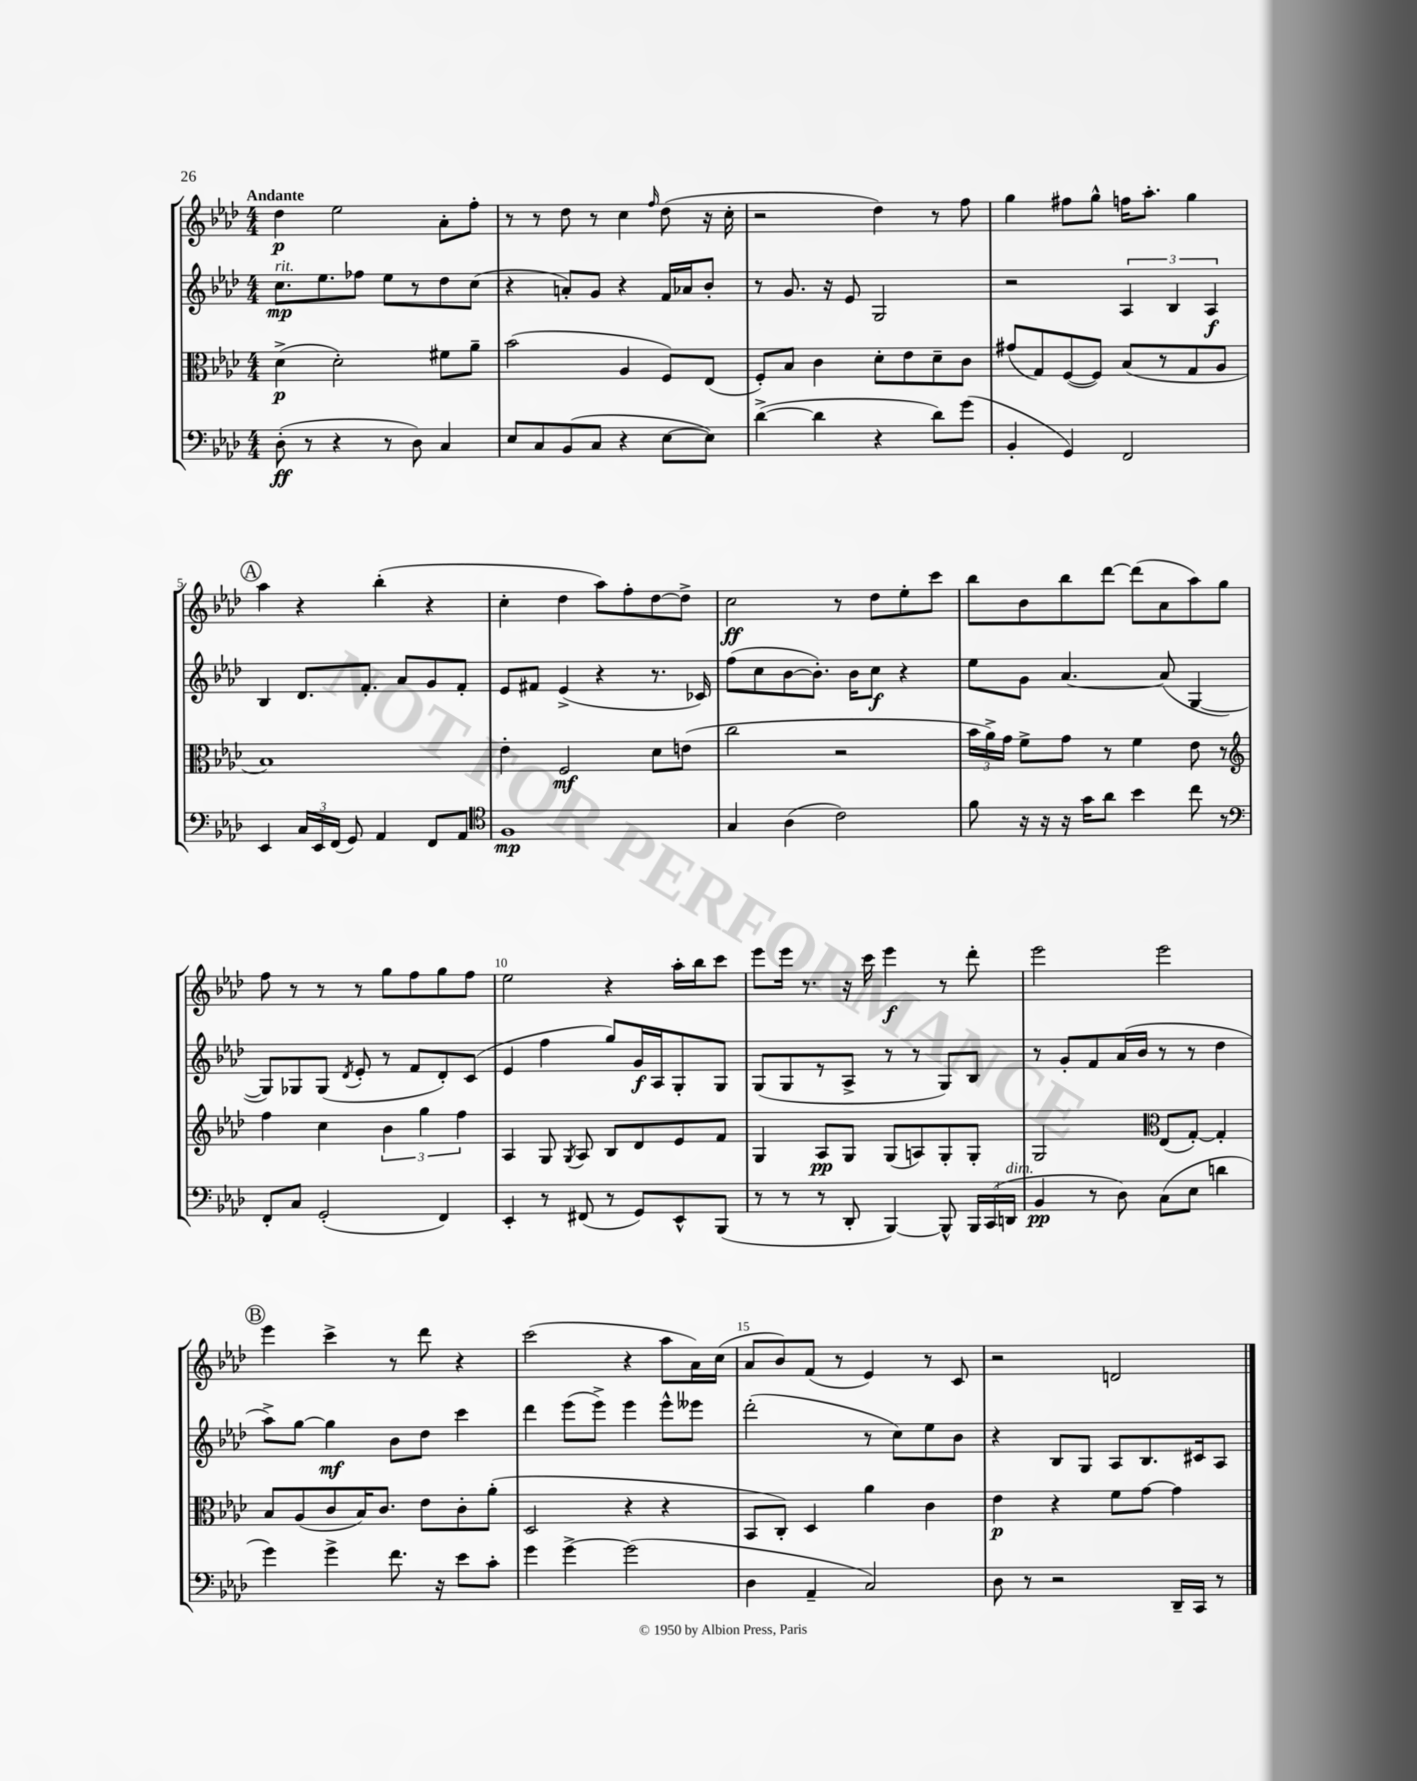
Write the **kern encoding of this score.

**kern	**kern	**kern	**kern
*staff4	*staff3	*staff2	*staff1
*clefF4	*clefC3	*clefG2	*clefG2
*k[b-e-a-d-]	*k[b-e-a-d-]	*k[b-e-a-d-]	*k[b-e-a-d-]
*M4/4	*M4/4	*M4/4	*M4/4
(8D-'\	(4d-^\	8.cc\L	4dd-\
8r	.	.	.
.	.	8.ee-\	.
4r	2d-'\)	.	2ee-\
.	.	8ff-\J	.
8r	.	8ee-\L	.
8D-\)	.	8r	.
4C/	8f#\L	8dd-\	8a-'\L
.	8a-~\J	(8cc\J	8ff'\J
=	=	=	=
8E-/L	(2b-\	4r	8r
8C/	.	.	8r
(8BB-/	.	8a'/L)	8dd-\
8C/J	.	8g/J	8r
4r	4A-/	4r	4cc\
.	.	.	16qqff/
[8E-\L	8F/L)	16f/LL	(8dd-\
.	.	16a-/J	.
8E-\]J)	(8E-/J	8b-'/J	16r
.	.	.	16cc'\
=	=	=	=
([4d-^\	8F'/L)	8r	2r
.	8B-/J	8.g/	.
4d-\]	4c\	.	.
.	.	16r	.
.	.	8e-/	.
4r	8d-'\L	2G/	4dd-\)
.	8e-\	.	.
8d-\L)	8d-~\	.	8r
(8g\J	8c\J	.	8ff\
=	=	=	=
4BB-'/	(8g#/L	2r	4gg\
.	8G/)	.	.
4GG/)	([8F/	.	8ff#\L
.	8F/]J)	.	8gg^^\J
2FF/	(8B-/L	6A-/	16ff\LK
.	.	.	8.aa-'\J
.	8r	.	.
.	.	6B-/	.
.	8G/	.	4gg\
.	.	6A-/	.
.	8A-/J	.	.
=	=	=	=
4EE-/	1B-)	4B-/	4aa-\
24C/LL	.	8.d-/L	4r
24EE-/	.	.	.
(24FF/JJ	.	.	.
8GG/)	.	.	.
.	.	8.f'/J	.
4AA-/	.	.	(4bb-'\
.	.	8a-/L	.
8FF/L	.	8g/	4r
8AA-/J	.	8f'/J	.
=	=	=	=
*clefC4	*	*	*
1F	4e-'\	8e-/L	4cc'\
.	.	8f#/J	.
.	2F/	(4e-^/	4dd-\
.	.	4r	8aa-\L)
.	.	.	8ff'\
.	8d-\L	8.r	[8dd-\
.	(8e\J	.	8dd-^\]J
.	.	16c-/)	.
=	=	=	=
4G/	2cc\	(8ff\L	2cc\
.	.	8cc\	.
(4A-\	.	[8b-\	.
.	.	8.b-'\]J)	.
2c\)	2r	.	8r
.	.	16b-\LK	.
.	.	8cc\J	8dd-\L
.	.	4r	8ee-'\
.	.	.	8ccc\J
=	=	=	=
8f\	24b-\LL	8ee-\L	8bb-\L
.	24a-^\)	.	.
.	24g\JJ	.	.
16r	8f^\L	8g\J	8b-\
16r	.	.	.
16r	8g\J	[4.a-/	8bb-\
16g\LK	.	.	.
8a-\J	8r	.	[8ddd-\J
4b-\	4f\	.	(8ddd-\]L
.	.	(8a-/]	8a-\
8cc\	8e-\	[4G/	8aa-\)
8r	8r	.	8gg\J
=	=	=	=
*clefF4	*clefG2	*	*
8FF'/L	4ff\	8G/]L)	8ff\
8C/J	.	8G-/	8r
(2GG'/	4cc\	(8G-/J	8r
.	.	8qd-/	.
.	.	8e-'/	8r
.	6b-\	8r	8gg\L
.	.	8f/L	8ff\
.	6gg\	.	.
4FF/)	.	8d-'/)	8gg\
.	6ff\	.	.
.	.	(8c/J	8ff\J
=	=	=	=
4EE-'/	4A-/	4e-/	2ee-\
8r	8G/	4ff\	.
.	8qG/	.	.
(8FF#/	8A-/	.	.
8r	8B-/L	8gg/L)	4r
8GG/L)	8d-/	16g/L	.
.	.	16A-/J	.
8EE-^^/	8e-/	8G'/	16aa-'\LL
.	.	.	16bb-\J
(8BBB-/J	8f/J	8G/J	8ccc\J
=	=	=	=
8r	4G/	(8G/L	8eee-\L
8r	.	8G/	16eee-\Jk
.	.	.	8.r
8r	8A-/L	8r	.
8DD-'/	8G/J	8A-^/J	16r
.	.	.	16ccc\
[4BBB-/)	(8G/L	8r	4eee-\
.	8A/)	8r	.
8BBB-^^/]	8G'/	8G/L)	8r
24BBB-/LL	8G'/J	8B-/J	8ddd-'\
(24CC/	.	.	.
24DD/JJ	.	.	.
=	=	=	=
4BB-/	2G/	8r	2eee-\
.	.	8g'/L	.
8r	.	8f/	.
8D-\)	.	(16a-/L	.
.	.	16b-/JJ	.
*	*clefC3	*	*
(8C\L	(8E-/L	8r	2eee-\
8E-\J	[8G'/J)	8r	.
4d\	4G'/]	4dd-\	.
=	=	=	=
4g\)	8B-/L	8aa-^\L)	4eee-\
.	(8A-/	[8gg\J	.
4g^\	8c/	4gg\]	4ccc^\
.	16B-/K)	.	.
.	8.c/J	.	.
8.f\	.	8b-\L	8r
.	8e-\L	8dd-\J	8ddd-\
16r	.	.	.
8e-\L	8c'\	4ccc\	4r
8c'\J	(8a-'\J	.	.
=	=	=	=
4g\	2D-/	4ddd-\	(2ccc\
[4g^\	.	(8eee-\L	.
.	.	8eee-^\J)	.
(2g\]	4r	4eee-\	4r
.	4r	8eee-^^\L	8aa-\L
.	.	8eee--\J	16a-\L)
.	.	.	(16cc\JJ
=	=	=	=
4D-\	8BB-/L	(2ddd-'\	8a-/L
.	8C'/J)	.	8b-/)
4AA-~/	4D-/	.	(8f/J
.	.	.	8r
2C/)	4a-\	8r	4e-/)
.	.	8cc\L)	.
.	4c\	8ee-\	8r
.	.	8b-\J	8c/
=	=	=	=
8D-\	4e-\	4r	2r
8r	.	.	.
2r	4r	8B-/L	.
.	.	8G/J	.
.	8f\L	8A-/L	2d/
.	[8g\J	8.B-/	.
16DD-~/LL	4g\]	.	.
16CC/JJ	.	16c#/k	.
8r	.	8A-/J	.
==	==	==	==
*-	*-	*-	*-
